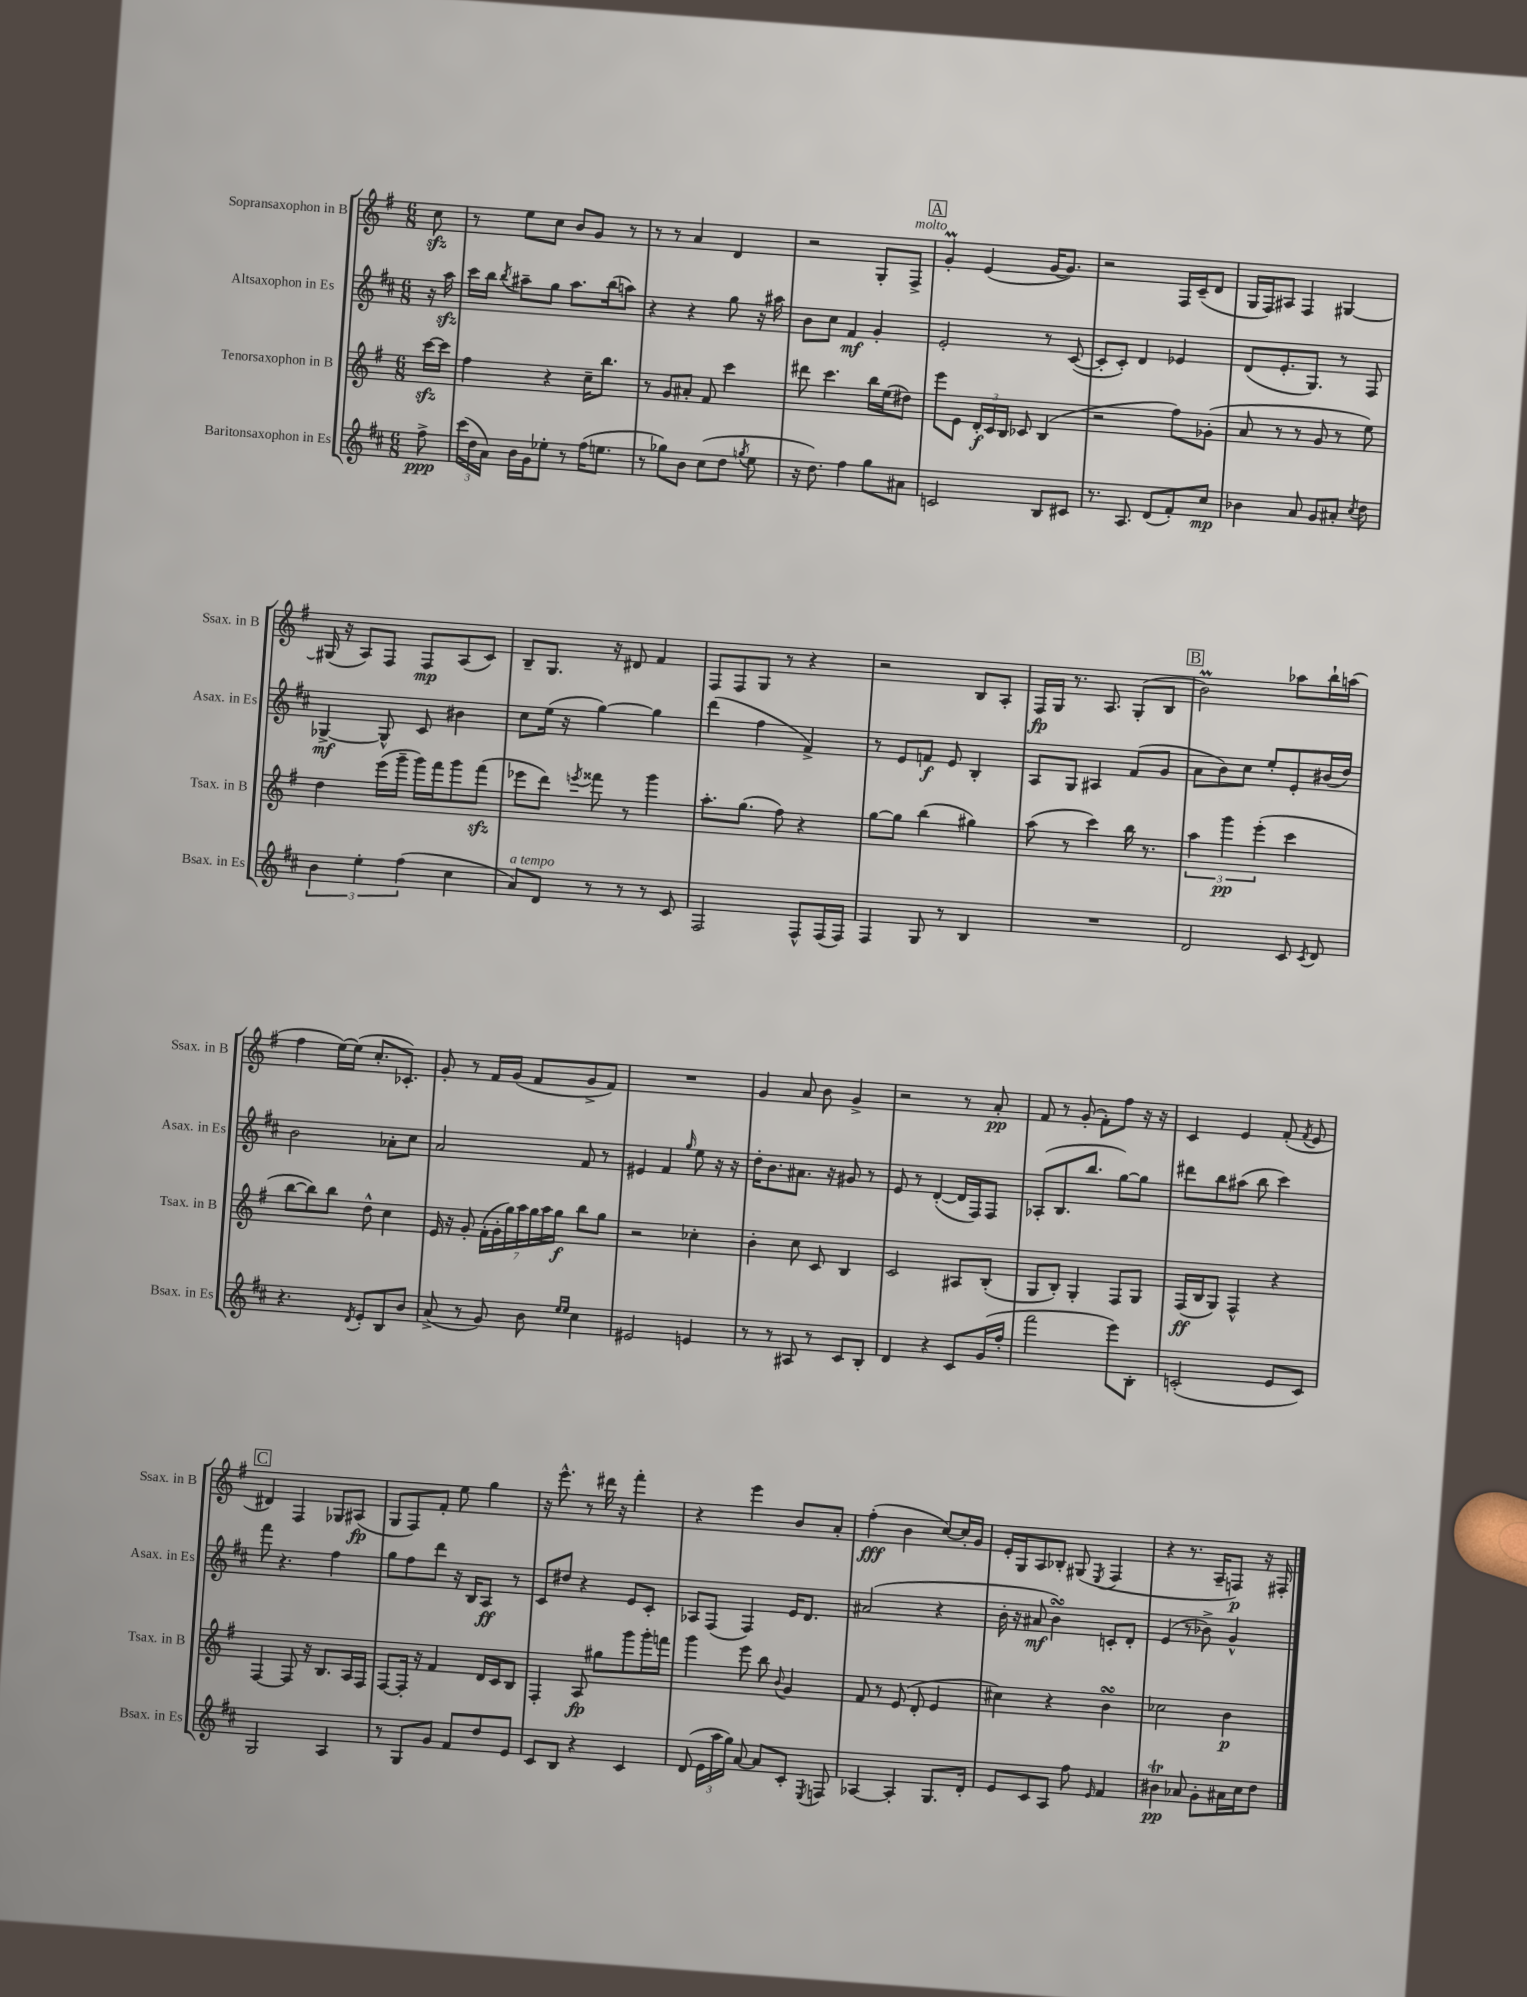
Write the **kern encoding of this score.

**kern	**dynam	**kern	**dynam	**kern	**dynam	**kern	**dynam
*part4	*part4	*part3	*part3	*part2	*part2	*part1	*part1
*staff4	*staff4	*staff3	*staff3	*staff2	*staff2	*staff1	*staff1
*I"Baritonsaxophon in Es	*	*I"Tenorsaxophon in B	*	*I"Altsaxophon in Es	*	*I"Sopransaxophon in B	*
*I'Bsax. in Es	*	*I'Tsax. in B	*	*I'Asax. in Es	*	*I'Ssax. in B	*
*clefG2	*	*clefG2	*	*clefG2	*	*clefG2	*
*k[f#c#]	*	*k[f#]	*	*k[f#c#]	*	*k[f#]	*
*M6/8	*	*M6/8	*	*M6/8	*	*M6/8	*
=	=	=	=	=	=	=	=
8ff#^\	ppp	[16ccczz\LL	.	16r	.	8cczz\	.
.	.	16ccc\JJ]	.	16aazz\	.	.	.
=1	=1	=1	=1	=1	=1	=1	=1
(24ccc#\LL	.	4ff#\	.	16ccc#\LL	.	8r	.
24dd\	.	.	.	.	.	.	.
.	.	.	.	16bb\JJ	.	.	.
24a\JJ)	.	.	.	.	.	.	.
.	.	.	.	8qbb/	.	.	.
16b\LL	.	.	.	8aa#X~\L	.	8ee\L	.
16g\J	.	.	.	.	.	.	.
8ee-X'\J	.	4r	.	8gg\J	.	8cc\J	.
8r	.	.	.	8.aa#\L	.	8b/L	.
(16ff#\KL	.	16cc~\KL	.	.	.	8g/J	.
8.een\J	.	8.bb\J	.	(16bb\k	.	.	.
.	.	.	.	8aan\J)	.	8r	.
=2	=2	=2	=2	=2	=2	=2	=2
8r	.	8r	.	4r	.	8r	.
8gg-X\L)	.	8g/L	.	.	.	8r	.
8b\J	.	8a#X'/J	.	4r	.	4a/	.
(8cc#\L	.	8f#/	.	.	.	.	.
8dd\J	.	4ccc\	.	8gg\	.	4d/	.
8qggn/	.	.	.	.	.	.	.
8ee\	.	.	.	16r	.	.	.
.	.	.	.	16aa#X\	.	.	.
=3	=3	=3	=3	=3	=3	=3	=3
16r	.	8ddd#X\	.	8b\L	.	2r	.
8.dd\)	.	.	.	.	.	.	.
.	.	4.ccc\	.	8cc#\J	.	.	.
4ff#\	.	.	.	4f#/	mf	.	.
8gg\L	.	16bb\LL	.	4g'/	.	8G'/L	.
.	.	(16ee\J	.	.	.	.	.
!	!	!	!	!	!	!LO:TX:a:i:t=molto	!
8a#X\J	.	8dd#X\J)	.	.	.	8F#^/J	.
!!LO:REH:place=s1:t=A
=4	=4	=4	=4	=4	=4	=4	=4
2cn/	.	8eee\L	.	2e'/	.	4gM'/	.
.	.	8e\J	.	.	.	.	.
.	.	24d'/LL	f	.	.	(4e/	.
.	.	24c/	.	.	.	.	.
.	.	24B/JJ	.	.	.	.	.
.	.	8c-X/	.	.	.	.	.
8B/L	.	(4B/	.	8r	.	[16g/KL	.
.	.	.	.	.	.	8.g/J])	.
8c#X/J	.	.	.	([8c#/	.	.	.
=5	=5	=5	=5	=5	=5	=5	=5
8.r	.	2r	.	8c#'/L]	.	2r	.
.	.	.	.	8c#'/J)	.	.	.
8.A/	.	.	.	.	.	.	.
.	.	.	.	4d/	.	.	.
(8d/L	.	.	.	.	.	.	.
8f#'/)	.	8ff#\L)	.	4e-X/	.	16F#/LL	.
.	.	.	.	.	.	(16c~/J	.
8cc#/J	mp	(8g-X'\J	.	.	.	8d/J	.
=6	=6	=6	=6	=6	=6	=6	=6
4b-X\	.	8a/	.	(8d/L	.	16G/LL	.
.	.	.	.	.	.	16F#/J)	.
.	.	8r	.	8.e'/	.	8A#X/J	.
8a/	.	8r	.	.	.	4F#/	.
.	.	.	.	8.G/J)	.	.	.
8g/L	.	8g/	.	.	.	.	.
8a#X'/J	.	8r	.	8r	.	[4G#X/	.
8qcc#/	.	.	.	.	.	.	.
8dd\	.	8ee\)	.	8F#/	.	.	.
!!LO:LB:g=z
=7	=7	=7	=7	=7	=7	=7	=7
6b\	.	4dd\	.	[4G-X^/	mf	(16G#X/]	.
.	.	.	.	.	.	16r	.
.	.	.	.	.	.	8A/L)	.
6ee'\	.	.	.	.	.	.	.
.	.	(16eee\LL	.	8G-^^/]	.	8F#/J	.
.	.	16ggg~\JJ	.	.	.	.	.
(6ff#\	.	.	.	.	.	.	.
.	.	16ggg\LL)	.	8c#/	.	8F#/L	mp
.	.	16fff#\J	.	.	.	.	.
4cc#\	.	8ggg\	.	4b#X\	.	(8A/	.
.	.	(8fff#zz\J	.	.	.	8c/J)	.
=8	=8	=8	=8	=8	=8	=8	=8
!LO:TX:a:i:t=a tempo	!	!	!	!	!	!	!
8a/L)	.	8eee-X\L	.	8cc#\L	.	8B~/L	.
8d/J	.	8ddd\J)	.	(16ee\Jk	.	8.G/J	.
.	.	.	.	16r	.	.	.
.	.	8qeeen/	.	.	.	.	.
8r	.	8fff##X\	.	[4gg\)	.	.	.
.	.	.	.	.	.	16r	.
8r	.	8r	.	.	.	8d#X/	.
8r	.	4ggg\	.	4gg\]	.	4f#/	.
8c#/	.	.	.	.	.	.	.
=9	=9	=9	=9	=9	=9	=9	=9
2F#/	.	8.aa'\L	.	(4ddd\	.	8F#/L	.
.	.	.	.	.	.	8F#/	.
.	.	(8.gg\J	.	.	.	.	.
.	.	.	.	4ff#\	.	8G/J	.
.	.	8ff#\)	.	.	.	8r	.
8F#^^/L	.	4r	.	4f#^/)	.	4r	.
(16F#/L	.	.	.	.	.	.	.
16F#/JJ)	.	.	.	.	.	.	.
=10	=10	=10	=10	=10	=10	=10	=10
4F#/	.	[8gg\L	.	8r	.	2r	.
.	.	8gg\J]	.	8e/L	.	.	.
8G/	.	(4bb\	.	8fn/J	f	.	.
8r	.	.	.	8e/	.	.	.
4B/	.	4gg#X\)	.	4B'/	.	8B/L	.
.	.	.	.	.	.	8A'/J	.
=11	=11	=11	=11	=11	=11	=11	=11
2.r	.	(8aa\	.	8A/L	.	16F#/LL	fp
.	.	.	.	.	.	16G/JJ	.
.	.	8r	.	8G/J	.	8.r	.
.	.	4ccc\)	.	4A#X/	.	.	.
.	.	.	.	.	.	8.A/	.
.	.	16bb\	.	(8f#/L	.	(8G'/L	.
.	.	8.r	.	.	.	.	.
.	.	.	.	8g/J	.	8B/J	.
!!LO:REH:place=s1:t=B
=12	=12	=12	=12	=12	=12	=12	=12
2d/	.	6aa\	.	8a\L	.	2bm\)	.
.	.	.	.	8b\)	.	.	.
.	.	6ggg\	pp	.	.	.	.
.	.	.	.	8cc#\J	.	.	.
.	.	(6eee'\	.	.	.	.	.
.	.	.	.	8ee'/L	.	.	.
8c#/	.	4ccc\	.	8e'/	.	8aa-X\L	.
8qc#/	.	.	.	.	.	.	.
8d/	.	.	.	(16b#X/L	.	16bb`\L	.
.	.	.	.	16dd/JJ)	.	(16aan\JJ	.
!!LO:LB:g=z
=13	=13	=13	=13	=13	=13	=13	=13
4.r	.	[8bb\L	.	2b\	.	4ff#\	.
.	.	8bb\])	.	.	.	.	.
.	.	8bb\J	.	.	.	[16ee\LL)	.
.	.	.	.	.	.	(16ee\JJ]	.
8qd/	.	.	.	.	.	.	.
8e'/L	.	8dd^^\	.	.	.	8.cc'/L	.
8B/	.	4cc\	.	8a-X'\L	.	.	.
.	.	.	.	.	.	8.c-X'/J)	.
8b/J	.	.	.	8cc#\J	.	.	.
=14	=14	=14	=14	=14	=14	=14	=14
(8a^/	.	16e/	.	2a/	.	8g'/	.
.	.	16r	.	.	.	.	.
8r	.	8g'/	.	.	.	8r	.
8g/)	.	(28f#'\LL	.	.	.	16f#/LL	.
.	.	28g'\	.	.	.	.	.
.	.	.	.	.	.	(16g/JJ	.
.	.	28gg\)	.	.	.	.	.
.	.	28aa\	.	.	.	.	.
8b\	.	.	.	.	.	8f#/L	.
.	.	28gg\	.	.	.	.	.
.	.	28aa\	.	.	.	.	.
.	.	28gg\JJ	f	.	.	.	.
16qqee/LL	.	.	.	.	.	.	.
16qqee/JJ	.	.	.	.	.	.	.
4cc#\	.	8bb\L	.	8f#/	.	8g^/	.
.	.	8gg\J	.	8r	.	8f#/J)	.
=15	=15	=15	=15	=15	=15	=15	=15
2e#X/	.	2r	.	4e#X/	.	2.r	.
.	.	.	.	4f#/	.	.	.
.	.	.	.	16qqgg/	.	.	.
4en/	.	4cc-X'\	.	8ee\	.	.	.
.	.	.	.	16r	.	.	.
.	.	.	.	16r	.	.	.
=16	=16	=16	=16	=16	=16	=16	=16
8r	.	4b'\	.	16dd'\KL	.	4g/	.
.	.	.	.	8.b\	.	.	.
8r	.	.	.	.	.	.	.
8A#X/	.	8cc\	.	8.a#X\J	.	8a/	.
8r	.	8c/	.	.	.	8b\	.
.	.	.	.	16r	.	.	.
8c#/L	.	4B/	.	8g#X/	.	4g^/	.
8B'/J	.	.	.	8r	.	.	.
=17	=17	=17	=17	=17	=17	=17	=17
4d/	.	2c/	.	8e/	.	2r	.
.	.	.	.	8r	.	.	.
4r	.	.	.	([4d'/	.	.	.
8c#/L	.	8A#X/L	.	16d/LL]	.	8r	.
.	.	.	.	16F#/J)	.	.	.
(16g/L	.	(8B'/J	.	8F#/J	.	8a'/	pp
16ff#'/JJ	.	.	.	.	.	.	.
=18	=18	=18	=18	=18	=18	=18	=18
2fff#\	.	8G/L	.	(8A-X'/L	.	8f#/	.
.	.	8B'/J)	.	8.B/	.	8r	.
.	.	4G'/	.	.	.	(8g'/	.
.	.	.	.	8.bb/J	.	.	.
.	.	.	.	.	.	8f#'\L)	.
8eee\L)	.	8F#/L	.	[8gg\L)	.	8ff#\J	.
8B'\J	.	8G/J	.	8gg\J]	.	16r	.
.	.	.	.	.	.	16r	.
=19	=19	=19	=19	=19	=19	=19	=19
(2cn'/	.	(16F#/LL	ff	8ddd#X\L	.	4c/	.
.	.	16B/J	.	.	.	.	.
.	.	8G/J)	.	8bb\	.	.	.
.	.	4F#^^/	.	(8aa#X\J	.	4e/	.
.	.	.	.	8bb\	.	.	.
8e/L	.	4r	.	4ccc#\)	.	(8f#'/	.
.	.	.	.	.	.	8qf#/	.
8c/J)	.	.	.	.	.	8e/	.
!!LO:LB:g=z
!!LO:REH:place=s1:t=C
=20	=20	=20	=20	=20	=20	=20	=20
2G/	.	[4F#/	.	8fff#\	.	4d#X/)	.
.	.	.	.	4.r	.	.	.
.	.	8F#/]	.	.	.	4F#/	.
.	.	16r	.	.	.	.	.
.	.	8.B/L	.	.	.	.	.
4A/	.	.	.	4ff#\	.	8G-X/L	.
.	.	16A/L	.	.	.	(8A#X/J	fp
.	.	16F#/JJ	.	.	.	.	.
=21	=21	=21	=21	=21	=21	=21	=21
8r	.	[8F#/L	.	8gg\L	.	8G/L	.
8G/L	.	16F#'/Jk]	.	8ff#\	.	8F#/)	.
.	.	16r	.	.	.	.	.
8g/J	.	4f#/	.	8ddd\J	.	8f#'/J	.
8f#/L	.	.	.	16r	.	8ee\	.
.	.	.	.	16B/KL	.	.	.
8dd/	.	16d/LL	.	8A/J	ff	4gg\	.
.	.	16c/J	.	.	.	.	.
8e/J	.	8B/J	.	8r	.	.	.
=22	=22	=22	=22	=22	=22	=22	=22
8c#/L	.	4F#'/	.	8c#/L	.	16r	.
.	.	.	.	.	.	8.eee^^\	.
8B/J	.	.	.	8dd#X/J	.	.	.
4r	.	8A/	fp	4r	.	8r	.
.	.	8gg#X\L	.	.	.	16ddd#X\	.
.	.	.	.	.	.	16r	.
4c#/	.	8ggg\	.	8e/L	.	4fff#'\	.
.	.	16ggg'\L	.	8c#'/J	.	.	.
.	.	16fffn\JJ	.	.	.	.	.
=23	=23	=23	=23	=23	=23	=23	=23
(8d/	.	4ggg\	.	8A-X/L	.	4r	.
24e\LL	.	.	.	(8F#/J	.	.	.
24aa\	.	.	.	.	.	.	.
24gg\JJ)	.	.	.	.	.	.	.
[8a/	.	8eee\	.	4F#/)	.	4eee\	.
8a/L]	.	8bb\	.	.	.	.	.
.	.	8qqb/	.	.	.	.	.
8c#'/J	.	4g/	.	16e/KL	.	8b/L	.
.	.	.	.	8.d/J	.	.	.
8qE/	.	.	.	.	.	.	.
8Fn/	.	.	.	.	.	8a'/J	.
=24	=24	=24	=24	=24	=24	=24	=24
[4A-X/	.	8f#/	.	(2a#X/	.	(4ff#'\	fff
.	.	8r	.	.	.	.	.
4A-'/]	.	(8e/	.	.	.	4b\	.
.	.	8d'/	.	.	.	.	.
8.G/L	.	4e/	.	4r	.	[8cc/L)	.
.	.	.	.	.	.	16cc'/L]	.
16d'/Jk	.	.	.	.	.	16g/JJ	.
=25	=25	=25	=25	=25	=25	=25	=25
8e/L	.	4cc#X\)	.	16b'\	.	16e'/LL	.
.	.	.	.	16r	.	16G/J	.
8c#/	.	.	.	8a#X/	mf	8A/	.
8A/J	.	4r	.	4bsSSS\)	.	8B-X'/J	.
8ff#\	.	.	.	.	.	(8G#X/	.
16qqe/	.	.	.	.	.	8qE/	.
4f#/	.	4bsSsS\	.	8cn'/L	.	4F#/	.
.	.	.	.	8d'/J	.	.	.
=26	=26	=26	=26	=26	=26	=26	=26
4b#Xt\	pp	2cc-X\	.	(4e/	.	4r	.
8a-X/	.	.	.	8r	.	8.r	.
8g'\L	.	.	.	8b-X^\)	.	.	.
.	.	.	.	.	.	16A~/KL	.
16a#X\L	.	4b\	p	4g^^/	.	8Fn/J)	p
16cc#\J	.	.	.	.	.	.	.
8dd\J	.	.	.	.	.	16r	.
.	.	.	.	.	.	16F#X'/	.
==	==	==	==	==	==	==	==
*-	*-	*-	*-	*-	*-	*-	*-
